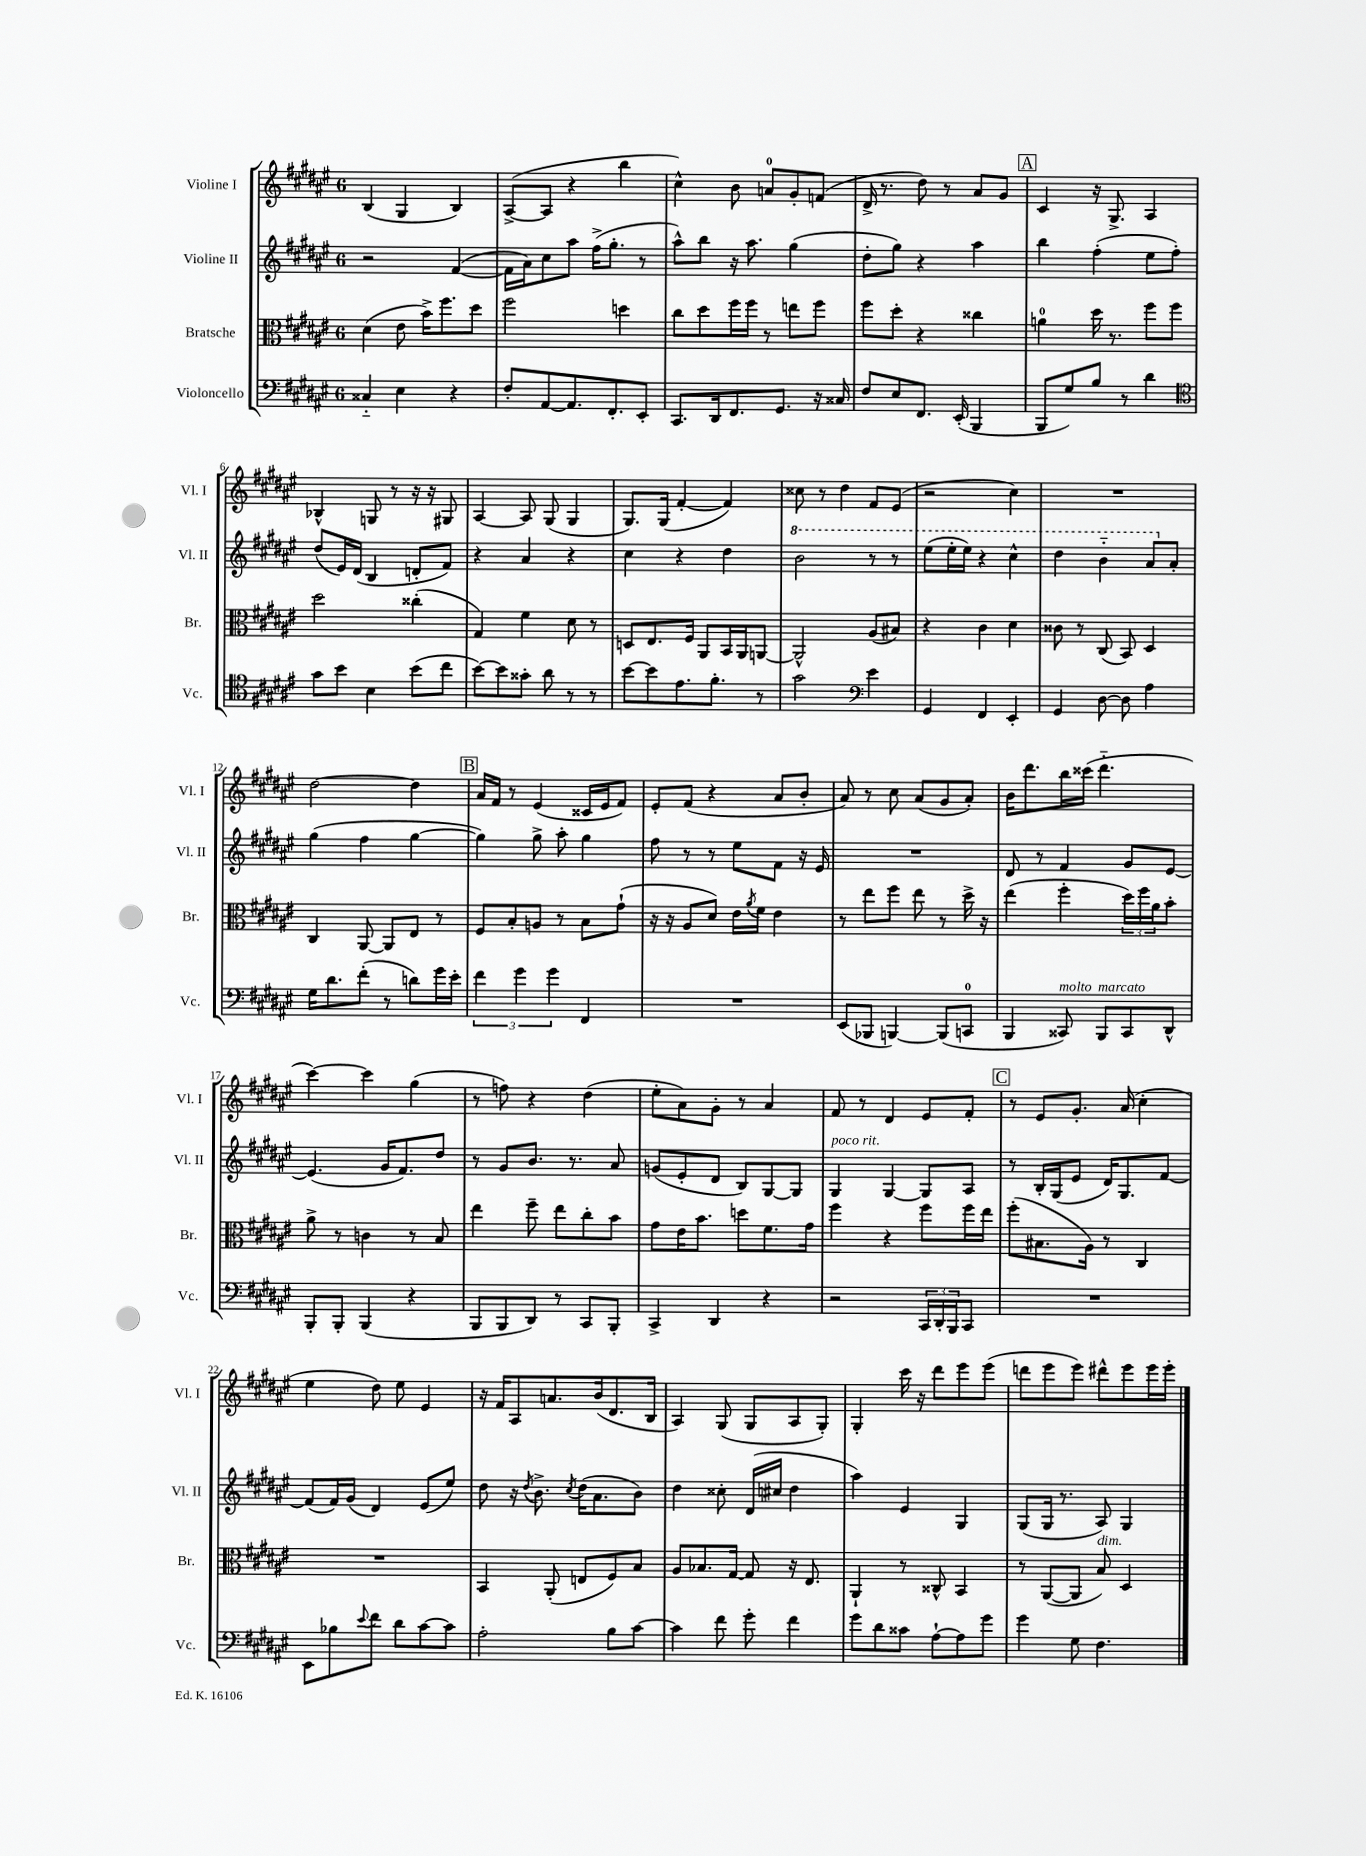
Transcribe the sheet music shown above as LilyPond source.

<<
\new StaffGroup <<
\new Staff = "s0" \with { instrumentName = "Violine I" shortInstrumentName = "Vl. I" } {
    \clef treble \key fis \major \once \override Staff.TimeSignature.style = #'single-digit \time 6/8
    b4( gis4 b4) |
    ais8~->( ais8 r4 b''4 |
    cis''4-^) b'8 a'8-0 gis'8-. f'8( |
    dis'16-> r8. dis''8) r8 ais'8 gis'8 |
    \mark \markup { \box "A" } cis'4 r16 gis8.-> ais4 |
    bes4-^ g8 r8 r16 r16 gis8 |
    ais4~ ais8 gis8( gis4 |
    gis8.) gis16( fis'4~-. fis'4) |
    cisis''8 r8 dis''4 fis'8 eis'8( |
    r2 cis''4) |
    R2. |
    dis''2~ dis''4 |
    \mark \markup { \box "B" } ais'16 fis'16 r8 eis'4( cisis'16 eis'16 fis'8) |
    eis'8-. fis'8( r4 ais'8 b'8-. |
    ais'8) r8 cis''8 ais'8( gis'8 ais'8-.) |
    b'16 dis'''8. b''16 cisis'''16( dis'''4.-_ |
    cis'''4~) cis'''4 gis''4( |
    r8 f''8) r4 dis''4( |
    eis''8-. ais'8) gis'8-. r8 ais'4 |
    fis'8 r8 dis'4 eis'8 fis'8-. |
    \mark \markup { \box "C" } r8 eis'8 gis'8.-. ais'16( cis''4-. |
    eis''4 dis''8) eis''8 eis'4 |
    r16 fis'16 ais8 a'8. b'16( dis'8. b16 |
    ais4) gis8( gis8 ais8 gis8-.) |
    gis4-. cis'''16 r16 dis'''8 eis'''8 eis'''8( |
    d'''8 eis'''8 eis'''8) dis'''8-^ eis'''8 eis'''16 eis'''16-. \bar "|." |
}
\new Staff = "s1" \with { instrumentName = "Violine II" shortInstrumentName = "Vl. II" } {
    \clef treble \key fis \major \once \override Staff.TimeSignature.style = #'single-digit \time 6/8
    r2 fis'4~( |
    fis'16 ais'16) cis''8 ais''8 fis''16->( gis''8.-. r8 |
    ais''8-^) b''8 r16 ais''8. gis''4( |
    dis''8-. gis''8) r4 ais''4 |
    \mark \markup { \box "A" } b''4 fis''4-.( eis''8 fis''8-.) |
    dis''8( eis'16) dis'16( b4 d'8-. fis'8) |
    r4 ais'4 r4 |
    cis''4 r4 dis''4 |
    \ottava #1 b''2 r8 r8 |
    eis'''8( eis'''16-. eis'''16) r4 cis'''4-^ |
    dis'''4 b''4-_ ais''8 \ottava #0 ais'8-. |
    gis''4( fis''4 gis''4~ |
    \mark \markup { \box "B" } gis''4) gis''8-> ais''8-. gis''4 |
    fis''8 r8 r8 eis''8 fis'8 r16 eis'16 |
    R2. |
    dis'8 r8 fis'4 gis'8 eis'8~ |
    eis'4.( gis'16 fis'8.) dis''8 |
    r8 gis'8 b'8. r8. ais'8 |
    g'8( eis'8-. dis'8 b8) gis8~ gis8 |
    gis4^\markup { \italic "poco rit." } gis4~ gis8 ais8 |
    \mark \markup { \box "C" } r8 b16-. gis16( eis'8 dis'16) gis8. fis'8~ |
    fis'8( fis'16) gis'16( dis'4) eis'8( eis''8) |
    dis''8 r16 \acciaccatura { dis''8 } b'8.-> \acciaccatura { cis''8 } dis''16( ais'8. b'8) |
    dis''4 cisis''8-. dis'16( cis''16 dis''4 |
    ais''4) eis'4 gis4 |
    gis8( gis16 r8. ais8) gis4 \bar "|." |
}
\new Staff = "s2" \with { instrumentName = "Bratsche" shortInstrumentName = "Br." } {
    \clef alto \key fis \major \once \override Staff.TimeSignature.style = #'single-digit \time 6/8
    dis'4( eis'8 b'16->) fis''8. dis''8 |
    fis''2 d''4 |
    cis''8 dis''8 fis''16 fis''16 r8 e''8 fis''8 |
    fis''8 dis''8-. r4 cisis''4 |
    \mark \markup { \box "A" } a'4-0 dis''16 r8. fis''8 fis''8 |
    dis''2 cisis''4-.( |
    gis4) fis'4 dis'8 r8 |
    d8 eis8. fis16 ais,8 b,16 ais,16 a,8~ |
    a,2-^ ais8( bis8) |
    r4 cis'4 dis'4 |
    cisis'8 r8 cis8( b,8) dis4 |
    cis4 ais,8~ ais,8 eis8 r8 |
    \mark \markup { \box "B" } fis8 b8-. a8 r8 b8 gis'8-!( |
    r16 r16 ais8 dis'8) eis'16 \acciaccatura { ais'8 } fis'16 eis'4 |
    r8 eis''8 fis''8 eis''8 r8 dis''16-> r16 |
    eis''4( fis''4-. \tuplet 3/2 { dis''16) fis''16 ais'16 } b'8-. |
    ais'8-> r8 c'4 r8 b8 |
    eis''4 fis''8-- eis''8 cis''8-. b'8 |
    gis'8 eis'16 b'8. d''8 fis'8. gis'16 |
    fis''4 r4 fis''8 fis''16 eis''16 |
    \mark \markup { \box "C" } fis''8-.( bis8. ais16) r8 cis4 |
    R2. |
    b,4 ais,8-.( e8 fis8) b8 |
    ais8 bes8. gis16~ gis8 r16 eis8. |
    ais,4-! r8 cisis8-^ b,4 |
    r8 ais,8~( ais,8 b8^\markup { \italic "dim." }) dis4 \bar "|." |
}
\new Staff = "s3" \with { instrumentName = "Violoncello" shortInstrumentName = "Vc." } {
    \clef bass \key fis \major \once \override Staff.TimeSignature.style = #'single-digit \time 6/8
    cisis4-_ eis4 r4 |
    fis8-. ais,8~ ais,8. fis,8.-. eis,8-. |
    cis,8. dis,16 fis,8. gis,8. r16 cisis16 |
    fis8 eis8 fis,8. eis,16-.( b,,4 |
    \mark \markup { \box "A" } b,,8 gis8) b8 r8 dis'4 |
    \clef tenor gis'8 b'8 b4 b'8( cis''8 |
    b'8~) b'8 gisis'8-. ais'8 r8 r8 |
    b'8~ b'8 eis'8. fis'8.-. r8 |
    gis'2 \clef bass eis'4 |
    gis,4 fis,4 eis,4-. |
    gis,4 dis8~ dis8 ais4 |
    gis16 dis'8. fis'8-.( r8 d'8) gis'16 eis'16-. |
    \mark \markup { \box "B" } \tuplet 3/2 { fis'4 gis'4 gis'4 } fis,4 |
    R2. |
    eis,8( bes,,8 b,,4~) b,,8( c,8-0 |
    b,,4 cisis,8^\markup { \italic "molto" }) b,,8^\markup { \italic "marcato" } cisis,8 dis,8-^ |
    b,,8-. b,,8-. b,,4( r4 |
    b,,8 b,,8 dis,8) r8 cis,8 b,,8-. |
    cis,4-> dis,4 r4 |
    r2 \tuplet 3/2 { cis,16 dis,16-. b,,16 } cis,8 |
    \mark \markup { \box "C" } R2. |
    eis,8 bes8 \appoggiatura { eis'8 } fis'8 dis'8 cis'8~ cis'8 |
    ais2-. b8 cis'8~ |
    cis'4 fis'8 gis'8-. fis'4 |
    gis'8 dis'8 cisis'8 ais8~-! ais8 gis'8 |
    gis'4 gis8 fis4. \bar "|." |
}
>>
>>
